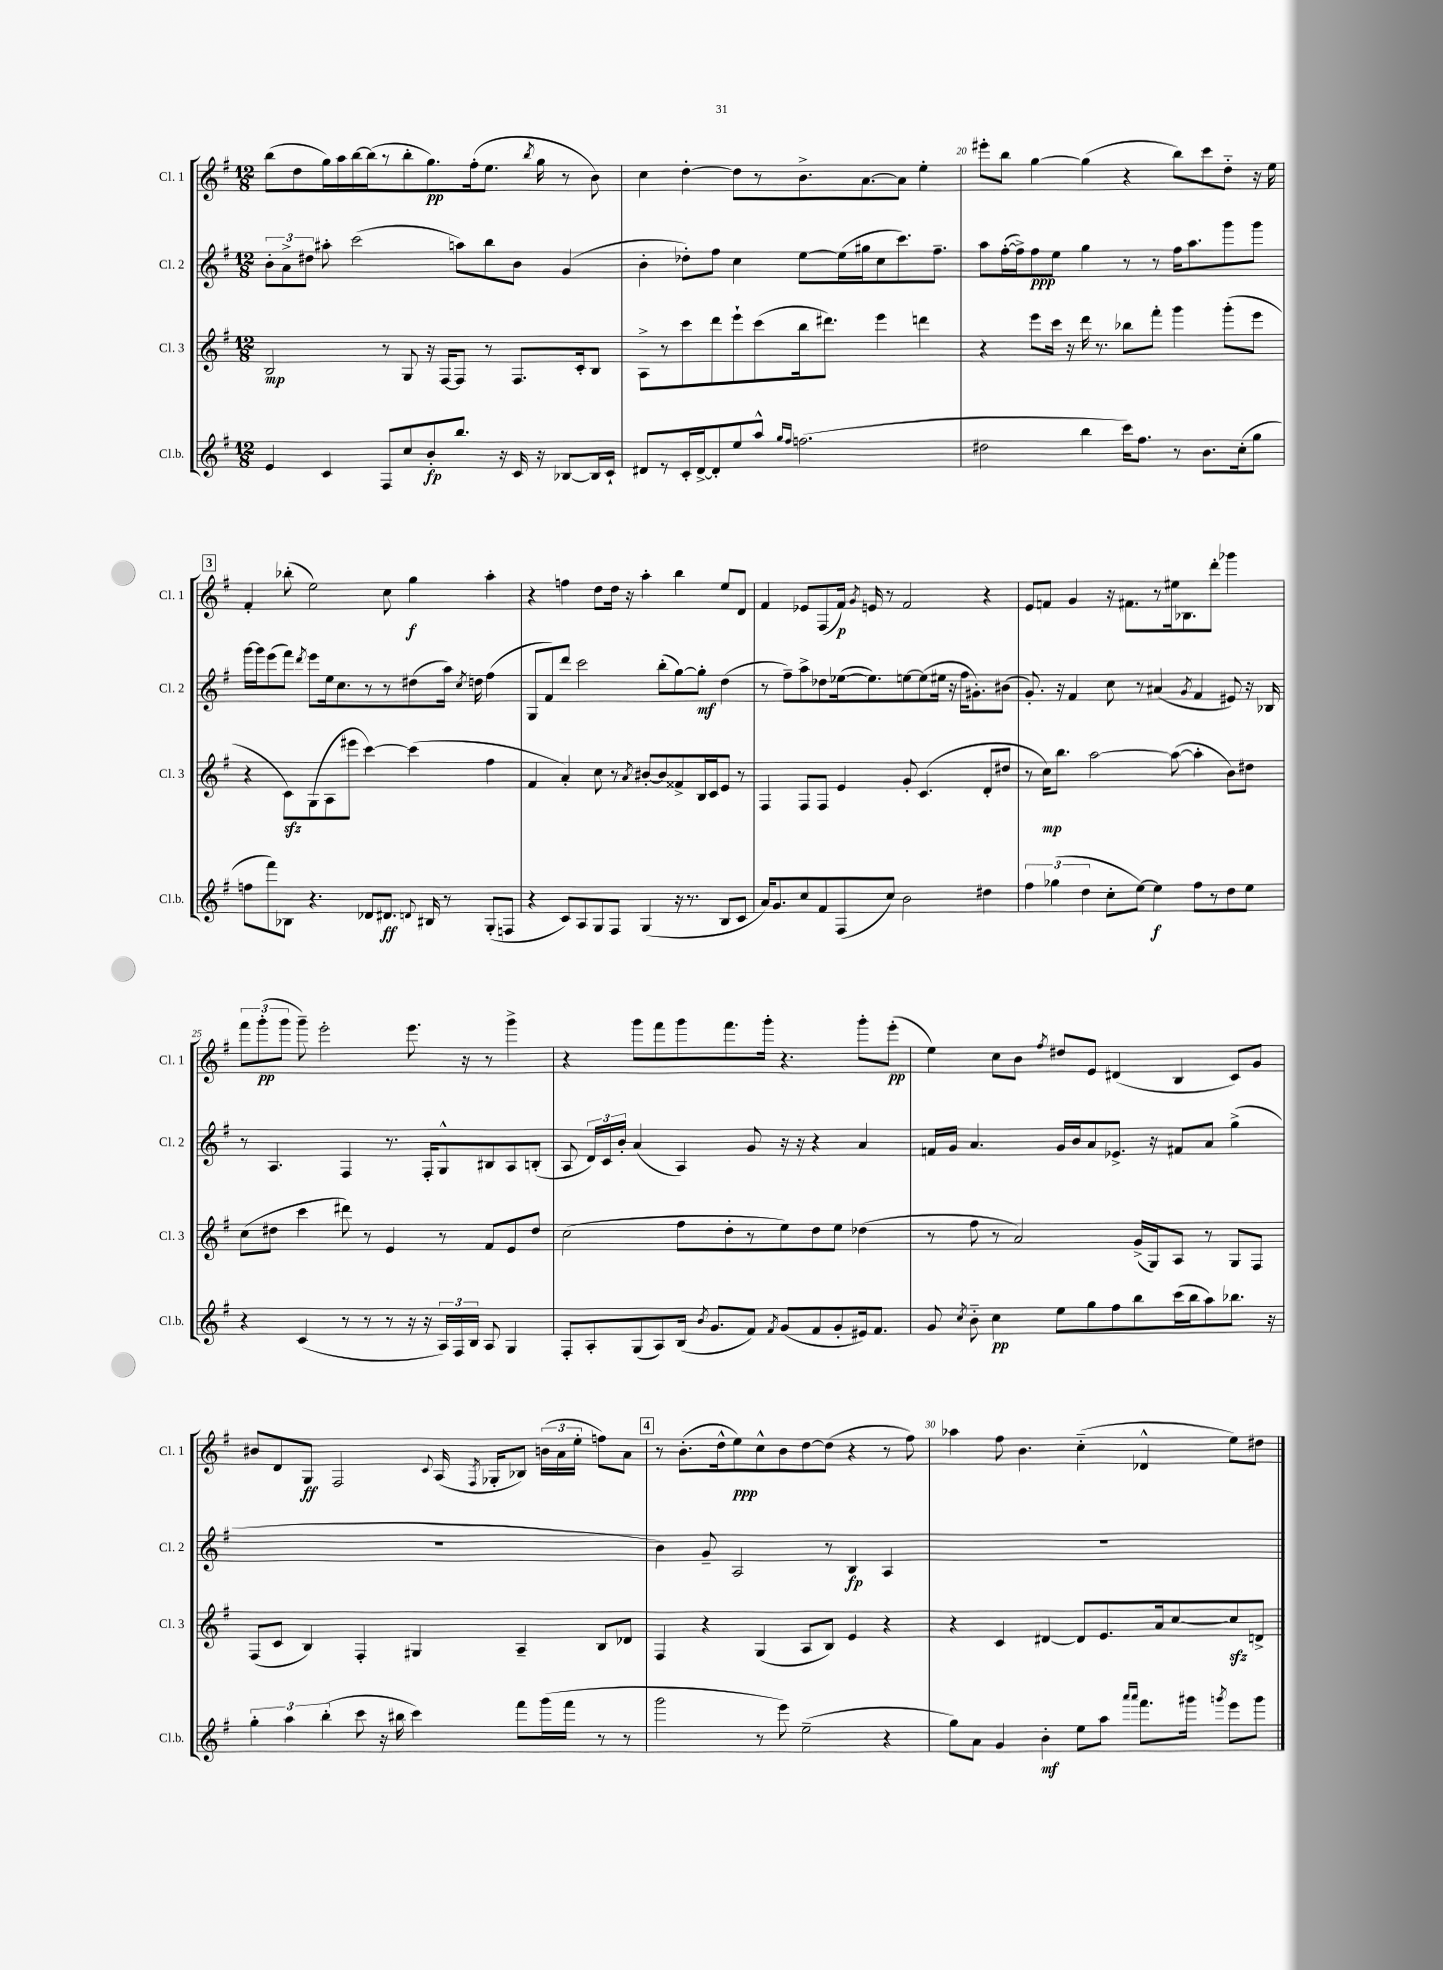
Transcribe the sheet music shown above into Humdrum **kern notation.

**kern	**kern	**kern	**kern
*staff4	*staff3	*staff2	*staff1
*clefG2	*clefG2	*clefG2	*clefG2
*k[f#]	*k[f#]	*k[f#]	*k[f#]
*M12/8	*M12/8	*M12/8	*M12/8
4e	2B	12b'	(8bb
.	.	12a^	.
.	.	.	8dd
.	.	12dd#	.
4c	.	8aa#'	16gg)
.	.	.	16aa
.	.	(2ccc	[16bb
.	.	.	(16bb]
8F#	8r	.	8r
8cc	8G	.	8bb'
8b'	16r	.	8.gg)
.	[16F#	.	.
8.bb	8F#]	8aa)	.
.	.	.	(16ff#'
.	8r	8bb	8.ee
16r	.	.	.
16c	8.F#	8b	.
.	.	.	8qbb
16r	.	.	16gg
[8B-	.	(4g	8r
.	16c'	.	.
16B-]	8B	.	8b)
16c`	.	.	.
=	=	=	=
8d#	8A^	4b'	4cc
8r	8r	.	.
16c'	8ccc	8dd-')	[4dd'
[16d#^	.	.	.
8d#']	8ddd	8ff#	.
8ee	8eee`	4cc	8dd]
8aa^^	(8ccc	.	8r
16qqgg	.	.	.
16qqff#	.	.	.
(2.ff	16bb	[8ee	8.b^
.	8.ddd#)	.	.
.	.	(16ee]	.
.	.	16gg#	[8.a
.	4eee	8cc	.
.	.	8.ccc)	8a]
.	4ddd	.	4ee'
.	.	8.ff#~	.
=	=	=	=
2dd#	4r	8aa	8eee#'
.	.	([16ff#'	8bb
.	.	16ff#^])	.
.	8eee	8ff#	[4gg
.	16ccc	8ee	.
.	16r	.	.
4bb	16ddd	4gg	(4gg]
.	8.r	.	.
16ccc)	8bb-	8r	4r
8.ff#	.	.	.
.	8fff#'	8r	.
8r	4ggg	16ff#	8bb)
.	.	8.aa	.
8.b	.	.	8ccc
.	(8ggg'	8ggg	8dd'~
(16cc'	.	.	.
8gg	8eee	8ggg	16r
.	.	.	16ee
=	=	=	=
8ff	4r	[16ggg	4f#'
.	.	16ggg]	.
8fff#)	.	(8eee	.
8B-	8c)	8fff#)	(8bb-'
.	.	8qddd	.
4.r	(8G	8eee	2ee)
.	8A	16ee	.
.	.	8.cc	.
.	8eee#	.	.
8d-	[4ccc)	8r	.
8.d#	.	8r	8cc
.	(4ccc]	(8dd#	4gg
8qqd	.	.	.
16B#	.	.	.
8r	.	16aa)	.
.	.	8qcc	.
.	.	16dd	.
(8G'	4ff#	(4ff#	4aa'
8F	.	.	.
=	=	=	=
4r	4f#	8G	4r
.	.	8f#)	.
8c)	4a')	8ddd	4ff
8A	.	2ccc	.
8G	8cc	.	8dd
8F#	8r	.	16dd
.	.	.	16r
.	8qa	.	.
(4G	[8b#'	.	4aa'
.	8b#]	(8bb'	.
16r	8f##^	[8gg)	4bb
8.r	.	.	.
.	16B	8gg']	.
.	16c	.	.
8B	8e	(4dd	8ee
8c	8r	.	8d
=	=	=	=
16a)	4F#	8r	4f#
8.g	.	.	.
.	.	8ff#~)	.
8cc	8F#	8aa^	8e-
8f#	8F#	8dd-	(8F#
(8F#	4e	([16ee-	16f#)
.	.	.	8qg
.	.	8.ee-])	16e
8cc)	.	.	8r
2b	8g'	[8ee	2f#
.	(4.c	(8ee]	.
.	.	16ee#	.
.	.	16r	.
.	.	16ff#	.
.	.	8.g#')	.
4dd#	8d'	.	4r
.	8dd#	(8b#	.
=	=	=	=
6ff#	8r	8.g')	8e
.	16cc)	.	8f
(6gg-	.	.	.
.	8.bb	16r	.
.	.	4f#	4g
6dd	.	.	.
.	[2aa	.	.
8cc'	.	8cc	16r
.	.	.	8.f#
[8ee)	.	8r	.
4ee]	.	(4a#	8r
.	(8aa_	.	16ee#
.	.	.	8.B-
.	.	8qg	.
8ff#	4aa']	4f#	.
8r	.	.	8ddd'
8dd	8b)	8e#)	4ggg-
8ee	8dd#	16r	.
.	.	16B-	.
=	=	=	=
4r	(8cc	8r	12fff#
.	.	.	(12ggg'
.	8dd#	4.A	.
.	.	.	12ggg
(4c	4ccc	.	8ggg~)
.	.	.	2eee'
8r	8ddd#)	4F#	.
8r	8r	.	.
8r	4e	8.r	.
16r	.	.	8.eee
16r	.	16F#'	.
24A)	8r	8G^^	.
24F#	.	.	.
.	.	.	16r
24B	.	.	.
8A	8f#	8B#	8r
4G	8e	8A	4ggg^
.	8dd#	(8B'	.
=	=	=	=
8F#'	(2cc	8A	4r
8A'	.	24d)	.
.	.	24c	.
.	.	24b'	.
(8G	.	(4a	8ggg
8A)	.	.	8fff#
(16B	8ff#	4A)	8ggg
8qb	.	.	.
8.g	.	.	.
.	8dd'	.	8.fff#
8f#)	8r	8g	.
.	.	.	16ggg'
8qf#	.	.	.
(8g	8ee)	16r	4.r
.	.	16r	.
8f#	8dd	4r	.
8g'	8ee	.	.
16e#)	(4dd-	4a	8ggg'
8.f#	.	.	.
.	.	.	(8eee'
=	=	=	=
8g	8r	16f	4ee)
.	.	16g	.
8qcc	.	.	.
8b'~	8ff#	4.a	.
4cc	8r	.	8cc
.	2a)	.	8b
.	.	.	8qff#
8ee	.	16g	8dd#
.	.	16b	.
8gg	.	8a	8e
8ff#	.	8.e-^	(4d#
8bb	(16g^	.	.
.	16G)	16r	.
(16ccc	8A	8f#	4B
16bb	.	.	.
8aa)	8r	8a	.
8.bb-	8G	(4gg^	8c)
.	8F#	.	8g
16r	.	.	.
=	=	=	=
6gg'	(8F#	1.r	8b#
.	8c	.	8d
6aa	.	.	.
.	4B)	.	8G
(6bb'	.	.	.
.	.	.	2F#
8ccc	4F#'	.	.
16r	.	.	.
16bb#	.	.	.
4ccc)	4G#	.	.
.	.	.	8qqc
.	.	.	(16A
.	.	.	8qF#
.	.	.	16G-'
8fff#	4A~	.	8B-)
(16ggg	.	.	(24b
.	.	.	24a
16fff#	.	.	.
.	.	.	24ee'
8r	8B	.	8ff)
8r	8d-	.	8a
=	=	=	=
2ggg	4F#	4b)	8r
.	.	.	(8.b'
.	4r	8g~	.
.	.	.	16dd^^
.	.	2A	8ee)
8r	(4G	.	8cc^^
8eee)	.	.	8b
(2ee~	8A	.	[8dd
.	8B)	8r	(8dd]
.	4e	4B	4r
4r	4r	4A	8r
.	.	.	8ff#)
=	=	=	=
8gg)	4r	1.r	4aa-
8a	.	.	.
4g	4c	.	8ff#
.	.	.	4.b
4b'	[4d#	.	.
8ee	8d#]	.	(4cc'~
8aa	8.e	.	.
16qqaaa	.	.	.
16qqaaa	.	.	.
8.fff#	.	.	4d-^^
.	16a	.	.
.	[8cc	.	.
16ggg#	.	.	.
8qggg	.	.	.
8eee	8cc]	.	8ee)
8ggg	8d^	.	8dd#
==	==	==	==
*-	*-	*-	*-
